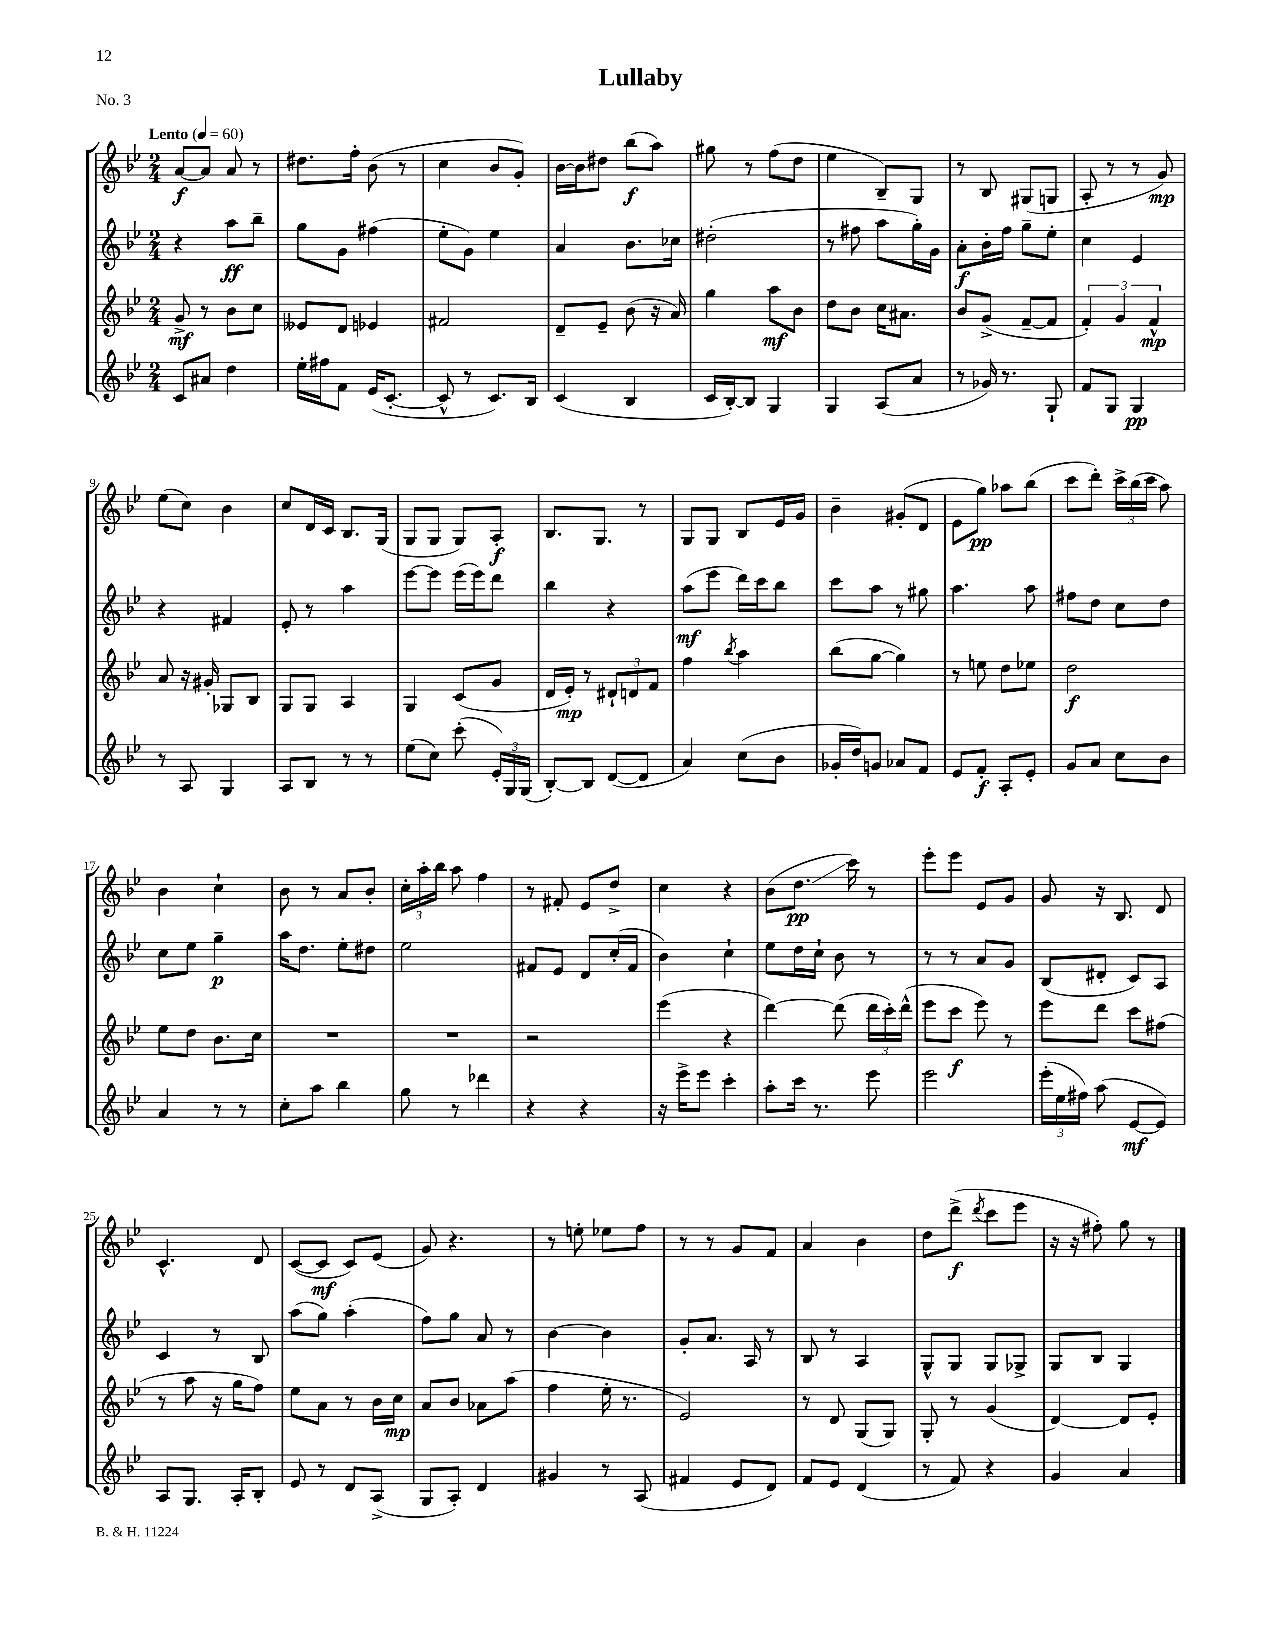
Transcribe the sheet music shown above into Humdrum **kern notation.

**kern	**kern	**kern	**kern
*staff4	*staff3	*staff2	*staff1
*clefG2	*clefG2	*clefG2	*clefG2
*k[b-e-]	*k[b-e-]	*k[b-e-]	*k[b-e-]
*M2/4	*M2/4	*M2/4	*M2/4
*MM60	*MM60	*MM60	*MM60
8c	8g^	4r	[8a
8a#	8r	.	8a]
4dd	8b-	8aa	8a
.	8cc	8bb-~	8r
=	=	=	=
16ee-'	8e--	8gg	8.dd#
16ff#	.	.	.
8f	8d	8g	.
.	.	.	16ff'
(16e-	4e-	(4ff#	(8b-
[8.c'	.	.	.
.	.	.	8r
=	=	=	=
8c^^]	2f#	8ee-'	4cc
8r	.	8g)	.
8.c)	.	4ee-	8b-
.	.	.	8g')
16B-	.	.	.
=	=	=	=
(4c	8d~	4a	[16b-
.	.	.	16b-]
.	8e-~	.	8dd#
4B-	(8b-	8.b-	(8bb-
.	16r	.	8aa)
.	16a)	16cc-	.
=	=	=	=
16c	4gg	(2dd#'	8gg#
[16B-')	.	.	.
8B-]	.	.	8r
4G	8aa	.	(8ff
.	8b-	.	8dd
=	=	=	=
4G	8dd	8r	4ee-
.	8b-	8ff#	.
(8A	16cc	8aa	8B-~)
.	8.a#	.	.
8a	.	16gg')	8G
.	.	16g	.
=	=	=	=
8r	8b-	8a'	8r
16g-)	(8g^	16b-'	8B-
8.r	.	16ff	.
.	[8f~	8gg~	(8G#
8G`	8f]	8ee-'	8G
=	=	=	=
8f	6f')	4cc	8A'
8G	.	.	8r
.	6g	.	.
4G	.	4e-	8r
.	6f^^	.	.
.	.	.	8g)
=	=	=	=
8r	8a	4r	(8ee-
8A	16r	.	8cc)
.	16g#'	.	.
4G	8G-	4f#	4b-
.	8B-	.	.
=	=	=	=
8A	8G	8e-'	8cc
8B-	8G	8r	16d
.	.	.	16c
8r	4A	4aa	8.B-
8r	.	.	.
.	.	.	(16G
=	=	=	=
(8ee-	4G	[8eee-	8G
8cc)	.	8eee-]	8G
(8ccc'	(8c	(16eee-	8G)
.	.	16eee-)	.
24e-')	8g	8ddd	8A'
24G	.	.	.
(24G	.	.	.
=	=	=	=
[8B-')	16d	4bb-	8.B-
.	16e-')	.	.
8B-]	8r	.	.
.	.	.	8.G
([8d	12d#`	4r	.
.	12d	.	.
8d]	.	.	8r
.	12f	.	.
=	=	=	=
4a)	4ff	(8aa	8G
.	.	8eee-	8G
.	8qbb-	.	.
(8cc	4aa	16ddd)	8B-
.	.	16ccc	.
8b-	.	8bb-	16e-
.	.	.	16g
=	=	=	=
16g-'	(8bb-	8ccc	4b-~
16dd)	.	.	.
8g	[8gg	8aa	.
8a-	4gg])	8r	(8g#'
8f	.	8gg#	8d
=	=	=	=
8e-	8r	4.aa	8e-
8f'	8ee	.	8gg)
8A'	8dd	.	8aa-
8e-'	8ee-	8aa	(8bb-
=	=	=	=
8g	2dd	8ff#	8ccc
8a	.	8dd	8ddd')
8cc	.	8cc	24ccc^
.	.	.	(24bb-
.	.	.	24ccc
8b-	.	8dd	8aa)
=	=	=	=
4a	8ee-	8cc	4b-
.	8dd	8ee-	.
8r	8.b-	4gg~	4cc`
8r	.	.	.
.	16cc	.	.
=	=	=	=
8cc'	2r	16aa	8b-
.	.	8.dd	.
8aa	.	.	8r
4bb-	.	8ee-'	8a
.	.	8dd#	8b-'
=	=	=	=
8gg	2r	2ee-	24cc'
.	.	.	24aa'
.	.	.	24bb-
8r	.	.	8aa
4ddd-	.	.	4ff
=	=	=	=
4r	2r	8f#	8r
.	.	8e-	8f#'
4r	.	8d	8e-
.	.	(16cc'	8dd^
.	.	16f#	.
=	=	=	=
16r	(4eee-	4b-)	4cc
16eee-^	.	.	.
8eee-	.	.	.
4ccc'	4r	4cc`	4r
=	=	=	=
8aa'	[4ddd)	8ee-	(8b-
16ccc	.	16dd	8.dd
8.r	.	16cc`	.
.	(8ddd]	8b-	.
.	.	.	16ccc)
8eee-	24ddd	8r	8r
.	24ccc')	.	.
.	(24ddd^^	.	.
=	=	=	=
2eee-	8eee-	8r	8eee-'
.	8ccc	8r	8eee-
.	8eee-)	8a	8e-
.	8r	8g	8g
=	=	=	=
(24eee-'	8eee-	(8B-	8g
24ee-	.	.	.
24ff#)	.	.	.
(8aa	8ddd	8d#'	16r
.	.	.	8.B-
[8e-	8ccc	8c)	.
8e-])	(8ff#	8A	8d
=	=	=	=
8A	8r	4c	4.c^^
8.G	8aa	.	.
.	16r	8r	.
16A'	16gg	.	.
8B-'	8ff)	8B-	8d
=	=	=	=
8e-	8ee-	(8aa	([8c
8r	8a	8gg)	8c]
8d	8r	(4aa'	8c)
(8A^	16b-	.	(8e-
.	16cc	.	.
=	=	=	=
8G	8a	8ff)	8g)
8A')	8b-	8gg	4.r
4d	8a-	8a	.
.	(8aa	8r	.
=	=	=	=
4g#	4ff	[4b-	8r
.	.	.	8ee'
8r	16ee-'	4b-]	8ee-
.	8.r	.	.
(8A	.	.	8ff
=	=	=	=
4f#	2e-)	8g'	8r
.	.	8.a	8r
8e-	.	.	8g
.	.	16A	.
8d)	.	8r	8f
=	=	=	=
8f	8r	8B-	4a
8e-	8d	8r	.
(4d	(8G	4A	4b-
.	8G)	.	.
=	=	=	=
8r	8G'	8G^^	8dd
8f)	8r	8G	(8ddd^
.	.	.	8qddd
4r	(4g	8G	8ccc
.	.	8G-^	8eee-
=	=	=	=
4g	[4d)	8G	16r
.	.	.	16r
.	.	8B-	8ff#')
4a	8d]	4G	8gg
.	8e-'	.	8r
==	==	==	==
*-	*-	*-	*-
